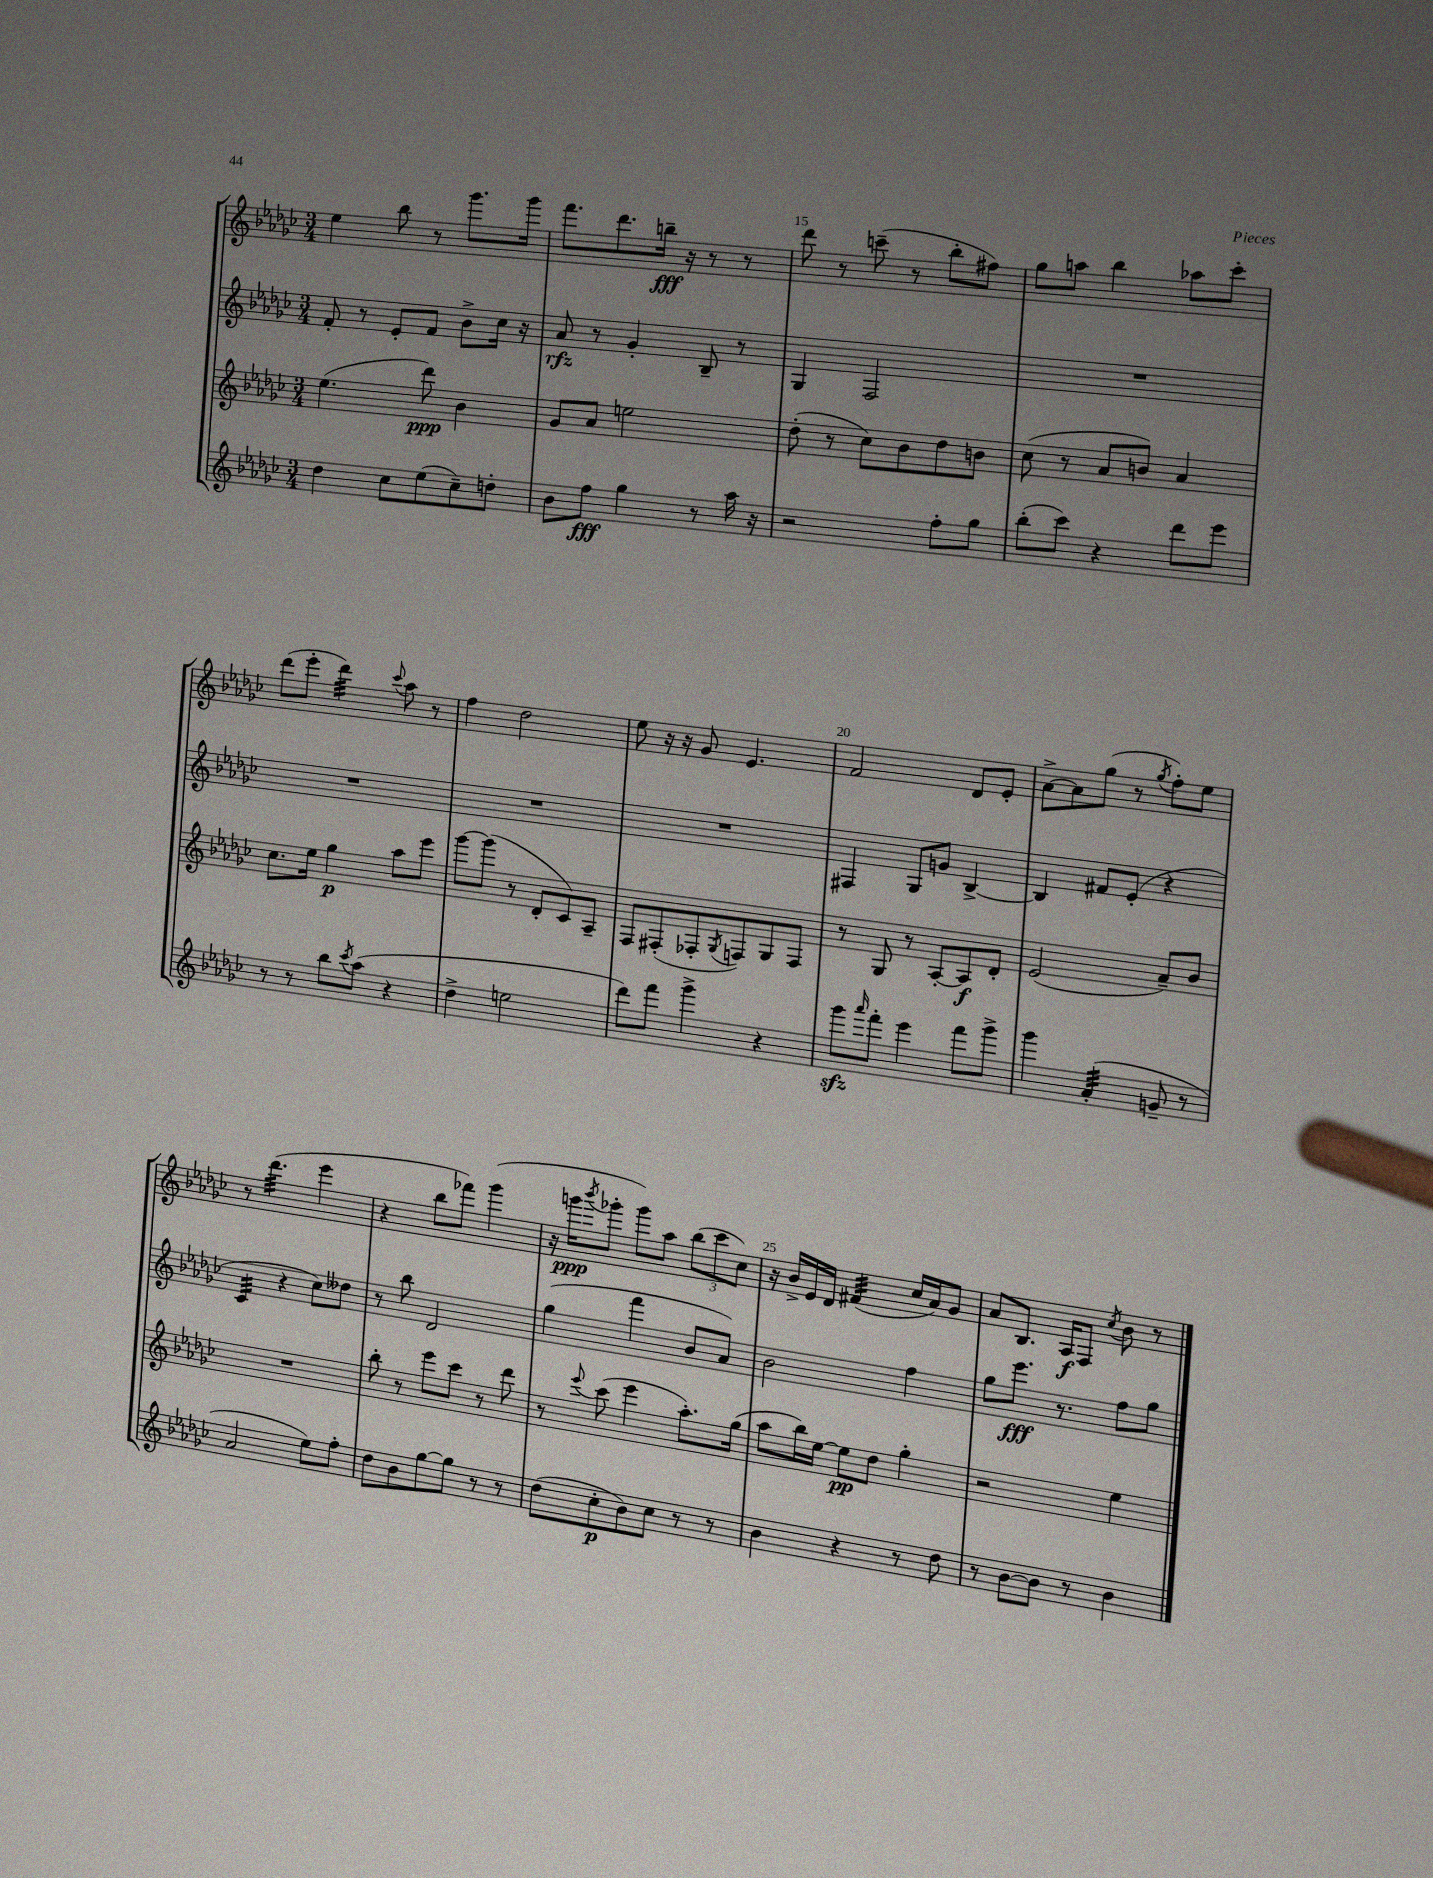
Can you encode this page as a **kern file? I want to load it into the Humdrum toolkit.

**kern	**kern	**kern	**kern
*staff4	*staff3	*staff2	*staff1
*clefG2	*clefG2	*clefG2	*clefG2
*k[b-e-a-d-g-c-]	*k[b-e-a-d-g-c-]	*k[b-e-a-d-g-c-]	*k[b-e-a-d-g-c-]
*M3/4	*M3/4	*M3/4	*M3/4
4dd-\	(4.ee-\	8f'/	4ee-\
.	.	8r	.
8cc-\L	.	8e-'/L	8bb-\
(8ee-\	8ddd-\)	8f/J	8r
8cc-~\)	4b-\	8b-^\L	8.ggg-\L
8dd'\J	.	16cc-\Jk	.
.	.	16r	16ggg-\Jk
=	=	=	=
8b-\L	8g-/L	8a-/	8.fff\L
8ff\J	8a-/J	8r	.
.	.	.	8.ddd-\
4gg-\	2ee\	4g-'/	.
.	.	.	16bb~\Jk
.	.	.	16r
8r	.	8B-~/	8r
16aa-\	.	8r	8r
16r	.	.	.
=	=	=	=
2r	(8dd-'\	4G-/	8ddd-\
.	8r	.	8r
.	8cc-\L)	2F/	(8ccc~\
.	8b-\	.	8r
8ff'\L	8dd-\	.	8bb-'\L
8gg-\J	8b\J	.	8ff#\J)
=	=	=	=
(8bb-'\L	(8cc-\	2.r	8gg-\L
8ccc-\J)	8r	.	8aa\J
4r	8a-/L	.	4bb-\
.	8b/J)	.	.
8ddd-\L	4a-/	.	8aa-\L
8eee-\J	.	.	8ccc-'\J
=	=	=	=
8r	8.cc-\L	2.r	(8ddd-\L
8r	.	.	8eee-'\J
.	16ee-\Jk	.	.
8bb-\L	4gg-\	.	4ddd-\)
8qccc-/	.	.	.
(8aa-\J	.	.	.
.	.	.	8qqccc-/
4r	8aa-\L	.	8aa-\
.	8eee-\J	.	8r
=	=	=	=
4dd-^\	[8ggg-\L	2.r	4ff\
.	(8ggg-\]J	.	.
2ee\	8r	.	2dd-\
.	8d-'/L	.	.
.	8c-/)	.	.
.	8A-~/J	.	.
=	=	=	=
8ddd-\L)	8F/L	2.r	8ee-\
8fff\J	(8F#'/	.	16r
.	.	.	16r
4ggg-^\	8F-'/	.	8g-/
.	8qG-/	.	.
.	8F/)	.	4.e-/
4r	8G-/	.	.
.	8F/J	.	.
=	=	=	=
8ggg-\L	8r	4F#/	2f/
16qqaaa-/	.	.	.
8fff'\J	8G-/	.	.
4eee-\	8r	8G-/L	.
.	[8A-'/L	8g/J	.
8fff\L	8A-/]	[4B-^/	8d-/L
8ggg-^\J	8d-'/J	.	8e-'/J
=	=	=	=
4ggg-\	(2e-/	4B-/]	[8a-^\L
.	.	.	8a-\]
(4a-'/	.	8f#/L	(8gg-\J
.	.	(8e-'/J	8r
.	.	.	8qgg-/
8g~/	8a-~/L)	4r	8ff'\L)
8r	8b-/J	.	8ee-\J
=	=	=	=
2a-/	2.r	4c-/	8r
.	.	.	(4.ddd-\
.	.	4r	.
8ee-\L)	.	8cc-\L)	4eee-\
8ff'\J	.	8dd--\J	.
=	=	=	=
8dd-\L	8bb-'\	8r	4r
8b-\	8r	8bb-\	.
[8gg-\	8eee-\L	2d-/	8bb-\L
8gg-\]J	8ccc-\J	.	8fff-\J)
8r	8r	.	(4ggg-\
8r	8ddd-\	.	.
=	=	=	=
(8dd-\L	8r	(4gg-\	16r
.	.	.	16ggg\LK
.	8qqeee-/	.	8qbbb-/
8cc-'\	(8ccc-\	.	8ggg-'\J
8b-\)	4eee-\	4fff\	8ggg-\L)
8cc-\J	.	.	8aa-\J
8r	8.aa-'\L)	8b-/L	(12bb-\L
.	.	.	12ccc-\
8r	.	8a-/J)	.
.	.	.	12cc-\J)
.	(16gg-\Jk	.	.
=	=	=	=
4b-\	8aa-\L	2b-\	16r
.	.	.	16b-^/LL
.	16bb-\L)	.	16e-/
.	[16ee-\JJ	.	16d-/JJ
4r	8ee-\]L	.	(4f#/
.	8dd-\J	.	.
8r	4gg-'\	4ff\	16cc-/LL
.	.	.	16a-/J)
8dd-\	.	.	8g-/J
=	=	=	=
8r	2r	8gg-\L	8a-/L
[8b-\L	.	8.eee-\J	8.B-/J
8b-\]J	.	.	.
.	.	8.r	16A-/LK
8r	.	.	8F/J
.	.	.	8qcc-/
4b-\	4ee-\	8ff\L	8b-\
.	.	8gg-\J	8r
==	==	==	==
*-	*-	*-	*-
